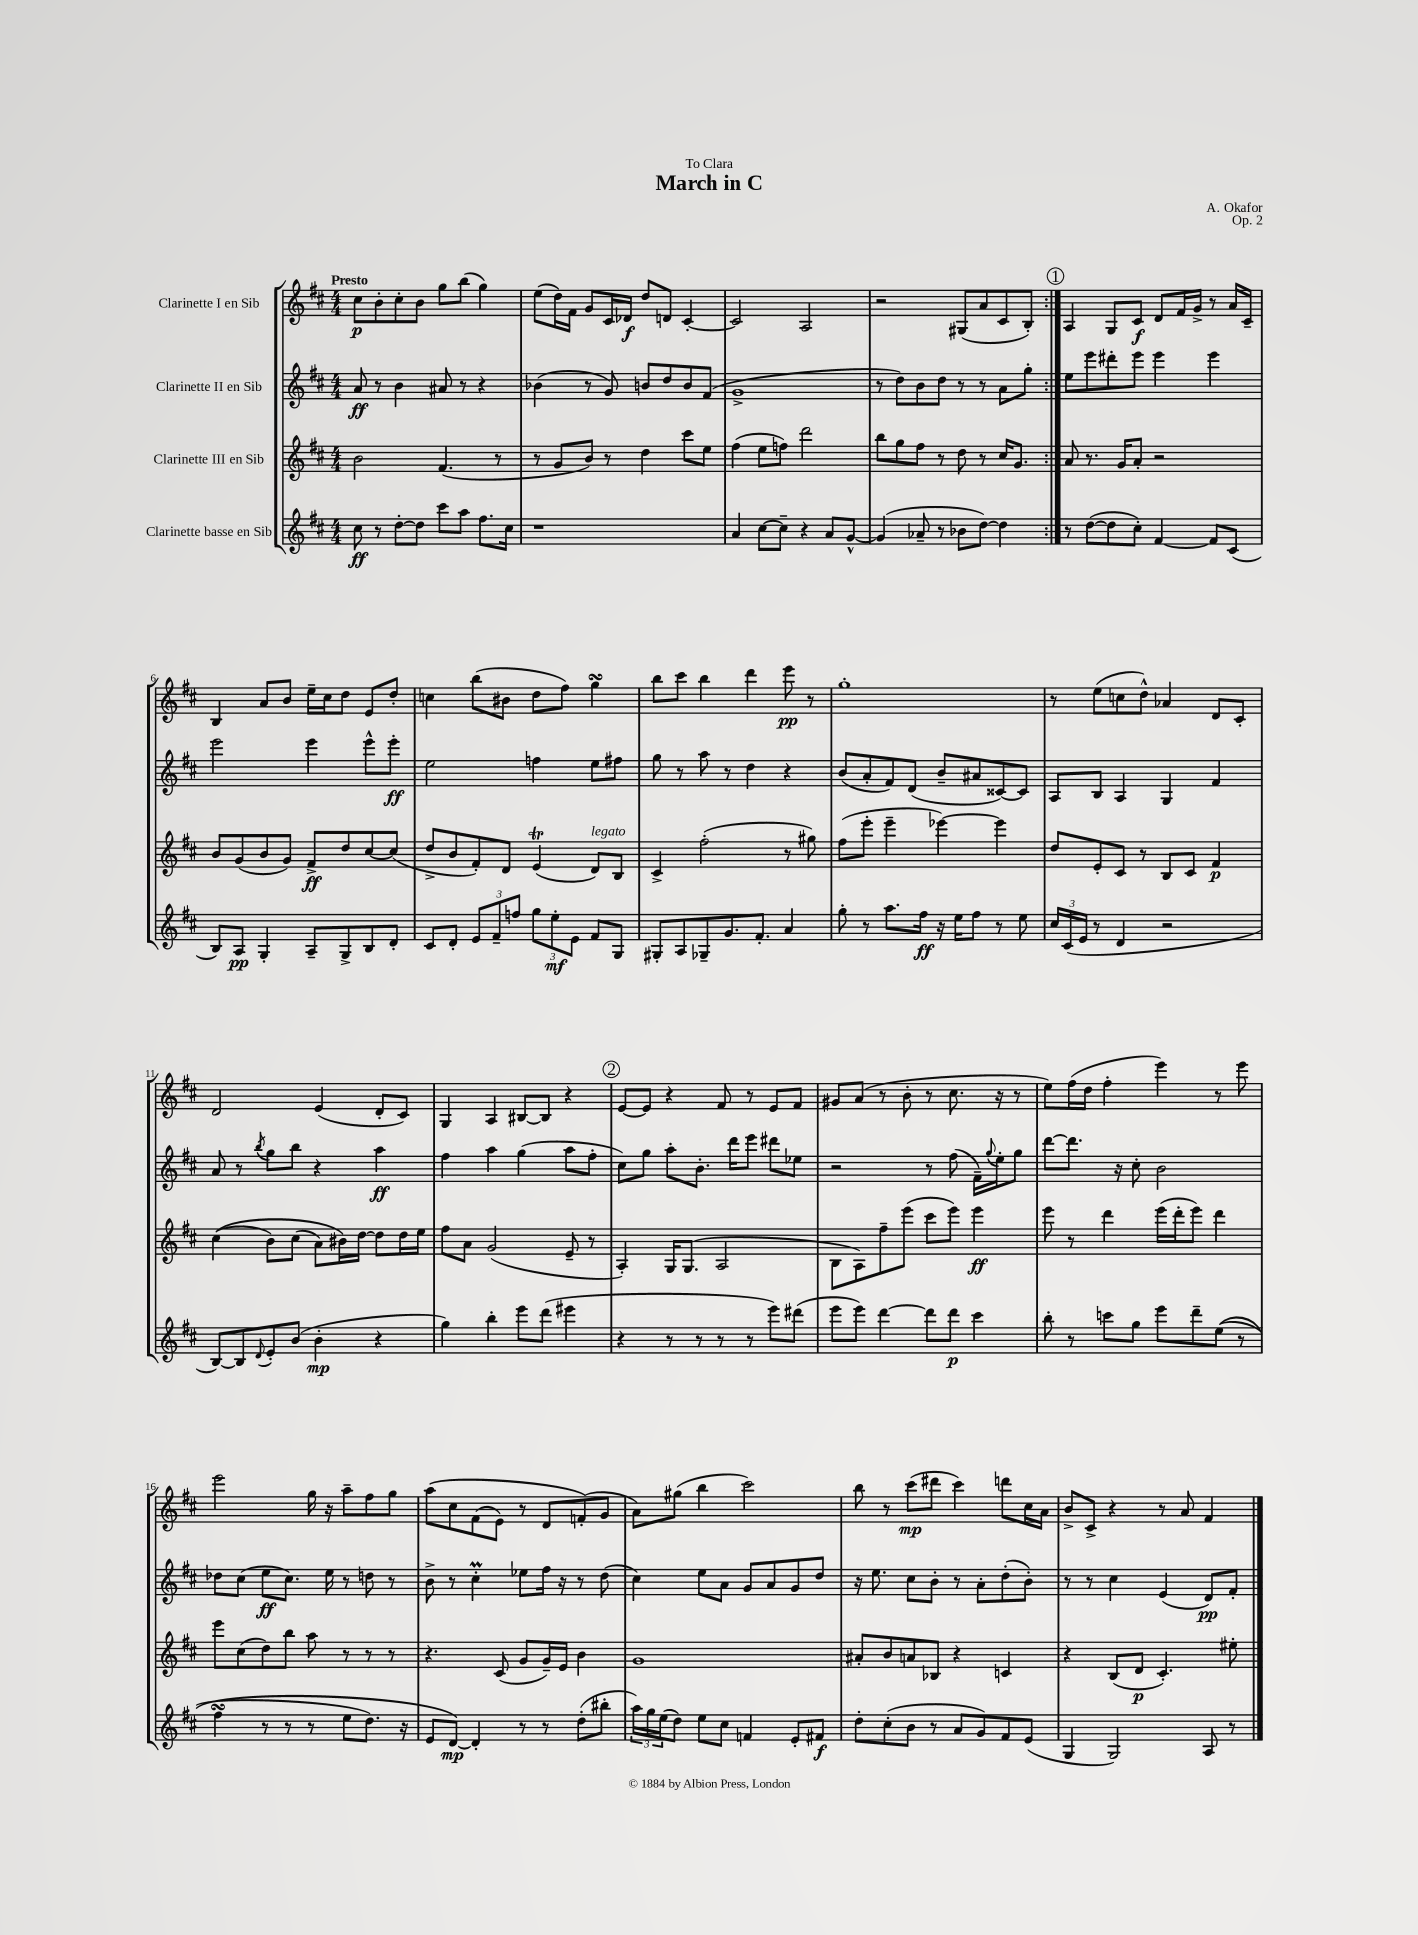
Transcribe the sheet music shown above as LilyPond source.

\header { title = "March in C" composer = "A. Okafor" dedication = "To Clara" opus = "Op. 2" }
<<
\new StaffGroup <<
\new Staff = "s0" \with { instrumentName = "Clarinette I en Sib" } {
    \clef treble \key d \major \numericTimeSignature \time 4/4 \tempo "Presto"
    \repeat volta 2 { cis''8\p b'8-. cis''8-. b'8 g''8 b''8( g''4) |
    e''8( d''16) fis'16 g'8 cis'16 des'16\f d''8 d'8 cis'4~-. |
    cis'2 a2 |
    r2 gis8( a'8 cis'8 b8-.) | }
    \mark \markup { \circle "1" } a4 g8 cis'8\f d'8 fis'16 g'16-> r8 a'16 cis'16-- |
    b4 a'8 b'8 e''16-- cis''16 d''8 e'8 d''8-. |
    c''4 b''8( bis'8 d''8 fis''8) g''4\turn |
    b''8 cis'''8 b''4 d'''4 e'''8\pp r8 |
    g''1-. |
    r8 e''8( c''8 d''8-^) aes'4 d'8 cis'8-. |
    d'2 e'4( d'8-. cis'8) |
    g4 a4 bis8~ bis8 r4 |
    \mark \markup { \circle "2" } e'8~ e'8 r4 fis'8 r8 e'8 fis'8 |
    gis'8 a'8( r8 b'8-. r8 cis''8. r16 r8 |
    e''8) fis''16( d''16 fis''4-. e'''4) r8 e'''8 |
    e'''2 g''16 r16 a''8-- fis''8 g''8 |
    a''8\( cis''8 fis'8( e'8) r8 d'8 f'8-.(\) g'8 |
    a'8) gis''8( b''4 cis'''2) |
    b''8 r8 cis'''8\mp( dis'''8 cis'''4) d'''8 cis''16 a'16 |
    b'8-> cis'8-> r4 r8 a'8 fis'4 \bar "|." |
}
\new Staff = "s1" \with { instrumentName = "Clarinette II en Sib" } {
    \clef treble \key d \major \numericTimeSignature \time 4/4
    \repeat volta 2 { a'8\ff r8 b'4 ais'8 r8 r4 |
    bes'4( r8 g'8) b'8 d''8 b'8 fis'8( |
    g'1-> |
    r8 d''8) b'8 d''8 r8 r8 a'8 g''8-. | }
    \mark \markup { \circle "1" } e''8 e'''8 dis'''8-. e'''8 e'''4 e'''4 |
    e'''2 e'''4 e'''8-^ e'''8-.\ff |
    e''2 f''4 e''8 fis''8 |
    g''8 r8 a''8 r8 d''4 r4 |
    b'8( a'8-. fis'8) d'8( b'8-- ais'8 cisis'8~) cisis'8 |
    a8 b8 a4 g4 fis'4 |
    a'8 r8 \acciaccatura { b''8 } g''8 b''8 r4 a''4\ff |
    fis''4 a''4 g''4( a''8 fis''8-. |
    \mark \markup { \circle "2" } cis''8) g''8 a''8-. b'8.-. d'''16 e'''8 dis'''8 ees''8 |
    r2 r8 fis''8( fis'16--) \appoggiatura { g''8 } e''16-. g''8 |
    d'''8~ d'''8. r16 cis''8-. b'2 |
    des''8 cis''8( e''8\ff cis''8.) e''16 r8 d''8 r8 |
    b'8-> r8 cis''4-.\prall ees''8 fis''16 r16 r8 d''8( |
    cis''4) e''8 a'8 g'8 a'8 g'8 d''8 |
    r16 e''8. cis''8 b'8-. r8 a'8-. d''8-.( b'8-.) |
    r8 r8 cis''4 e'4( d'8\pp) fis'8-. \bar "|." |
}
\new Staff = "s2" \with { instrumentName = "Clarinette III en Sib" } {
    \clef treble \key d \major \numericTimeSignature \time 4/4
    \repeat volta 2 { b'2 fis'4.( r8 |
    r8 g'8 b'8) r8 d''4 cis'''8 e''8 |
    fis''4( e''8 f''8) d'''2 |
    b''8 g''8 fis''8 r8 d''8 r8 cis''16 g'8. | }
    \mark \markup { \circle "1" } a'8 r8. g'16 a'8-. r2 |
    b'8 g'8( b'8 g'8) fis'8->\ff d''8 cis''8~ cis''8( |
    d''8-> b'8 fis'8-.) d'8 e'4\trill( d'8^\markup { \italic "legato" }) b8 |
    cis'4-> fis''2-.( r8 gis''8) |
    fis''8( e'''8-. e'''4-- ees'''4~) ees'''4 |
    d''8 e'8-. cis'8 r8 b8 cis'8 fis'4\p |
    cis''4(\( b'8) cis''8( a'8) bis'16\) d''16~ d''8 d''16 e''16 |
    fis''8 a'8 g'2( e'8-- r8 |
    \mark \markup { \circle "2" } a4-.) g16 g8.( a2 |
    b8 a8) fis''8-- e'''8( cis'''8 e'''8) e'''4\ff |
    e'''8 r8 d'''4 e'''16( d'''16-. e'''8) d'''4 |
    e'''8 cis''8( d''8) b''8 a''8 r8 r8 r8 |
    r4. cis'8( g'8 g'16--) e'16 b'4 |
    g'1 |
    ais'8-. b'8 a'8 bes8 r4 c'4 |
    r4 b8( d'8\p cis'4.-.) eis''8-. \bar "|." |
}
\new Staff = "s3" \with { instrumentName = "Clarinette basse en Sib" } {
    \clef treble \key d \major \numericTimeSignature \time 4/4
    \repeat volta 2 { cis''8\ff r8 d''8~-. d''8 cis'''8 a''8 fis''8. cis''16 |
    r1 |
    a'4 cis''8~ cis''8-- r4 a'8 g'8~-^ |
    g'4( aes'8-- r8 bes'8 d''8~) d''4 | }
    \mark \markup { \circle "1" } r8 d''8~( d''8 cis''8-.) fis'4~ fis'8 cis'8( |
    b8) a8\pp g4-. a8-- g8-> b8 d'8-. |
    cis'8 d'8-. \tuplet 3/2 { e'8 fis'8-- f''8 } \tuplet 3/2 { g''8 e''8-.\mf e'8 } fis'8 g8 |
    gis8-. a8 ges8-- g'8. fis'8.-. a'4 |
    g''8-. r8 a''8. fis''16\ff r16 e''16 fis''8 r8 e''8 |
    \tuplet 3/2 { cis''16 cis'16( e'16 } r8 d'4 r2 |
    b8~) b8 \appoggiatura { d'8 } e'8-. b'8( b'4-.\mp r4 |
    g''4) b''4-. e'''8 d'''8( eis'''4 |
    \mark \markup { \circle "2" } r4 r8 r8 r8 r8 e'''8) dis'''8( |
    e'''8 e'''8) d'''4~ d'''8 d'''8\p cis'''4 |
    b''8-. r8 c'''8 g''8 e'''8 d'''8-- e''8(\( r8 |
    fis''4\turn r8 r8 r8 e''8 d''8.) r16 |
    e'8 d'8~\mp\) d'4-. r8 r8 d''8-.( bis''8-. |
    \tuplet 3/2 { a''16) g''16 e''16( } d''8) e''8 cis''8 f'4 e'8-. fis'8\f |
    d''8-. cis''8-.( b'8 r8 a'8 g'8) fis'8 e'8( |
    g4 g2) a8 r8 \bar "|." |
}
>>
>>
